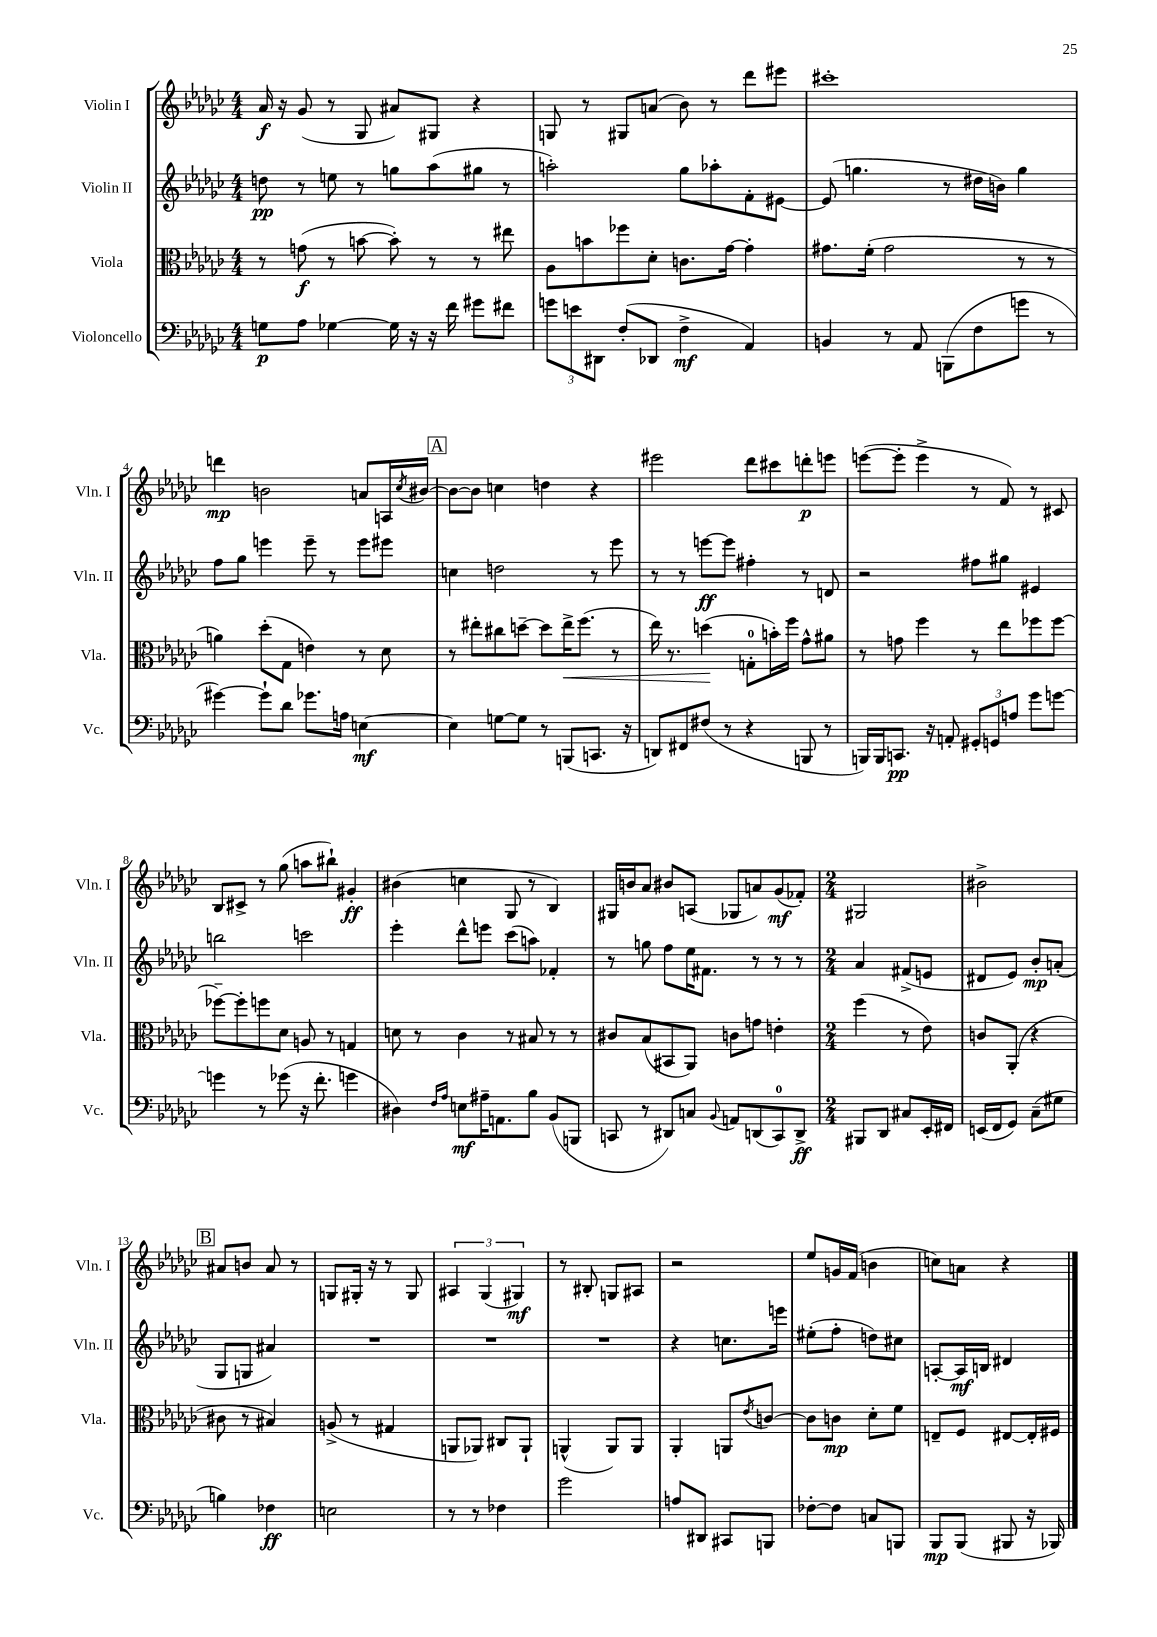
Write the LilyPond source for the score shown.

<<
\new StaffGroup <<
\new Staff = "s0" \with { instrumentName = "Violin I" shortInstrumentName = "Vln. I" } {
    \clef treble \key ges \major \numericTimeSignature \time 4/4
    aes'16\f r16 ges'8( r8 ges8 ais'8) gis8 r4 |
    g8 r8 gis8 a'8( bes'8) r8 des'''8 eis'''8 |
    cis'''1-. |
    d'''4\mp b'2 a'8 a16 \acciaccatura { ces''8 } bis'16~ |
    \mark \markup { \box "A" } bis'8~ bis'8 c''4 d''4 r4 |
    eis'''2 des'''8 cis'''8 d'''8-.\p e'''8 |
    e'''8~( e'''8-. e'''4-> r8 f'8) r8 cis'8 |
    bes8 cis'8-> r8 ges''8( a''8 bis''8-!) gis'4-.\ff |
    bis'4( c''4 ges8 r8 bes4) |
    gis16 b'16 aes'8 bis'8 a8( ges8 a'8) ges'8\mf( fes'8-.) |
    \numericTimeSignature \time 2/4 gis2 |
    bis'2-> |
    \mark \markup { \box "B" } ais'8 b'8 ais'8 r8 |
    g8 gis16-. r16 r8 gis8 |
    \tuplet 3/2 { ais4 ges4( gis4\mf) } |
    r8 bis8-. g8 ais8 |
    r2 |
    ees''8 g'16 f'16( b'4 |
    c''8) a'8 r4 \bar "|." |
}
\new Staff = "s1" \with { instrumentName = "Violin II" shortInstrumentName = "Vln. II" } {
    \clef treble \key ges \major \numericTimeSignature \time 4/4
    d''8\pp r8 e''8 r8 g''8 aes''8( gis''8 r8 |
    a''2-.) ges''8 aes''8-. f'8-. eis'8~ |
    eis'8( g''4. r8 dis''16 b'16) g''4 |
    f''8 ges''8 e'''4 e'''8-- r8 e'''8 eis'''8 |
    \mark \markup { \box "A" } c''4 d''2 r8 ees'''8 |
    r8 r8 e'''8~\ff e'''8 fis''4-. r8 d'8 |
    r2 fis''8 gis''8 eis'4 |
    b''2 c'''2 |
    ees'''4-. des'''8-^ e'''8 ces'''8( a''8) fes'4-. |
    r8 g''8 f''8 ees''16 fis'8. r8 r8 r8 |
    \numericTimeSignature \time 2/4 aes'4 fis'8->( e'8 |
    dis'8 ees'8) bes'8-.\mp a'8-.( |
    \mark \markup { \box "B" } ges8 g8 ais'4) |
    R2 |
    R2 |
    R2 |
    r4 c''8. e'''16 |
    eis''8-.( f''8-. d''8) cis''8 |
    a8~-. a16\mf b16 dis'4 \bar "|." |
}
\new Staff = "s2" \with { instrumentName = "Viola" shortInstrumentName = "Vla." } {
    \clef alto \key ges \major \numericTimeSignature \time 4/4
    r8 g'8\f( r8 b'8~ b'8-.) r8 r8 eis''8 |
    aes8 b'8 fes''8 des'8-. c'8. ges'16~ ges'4-. |
    gis'8. f'16-.( gis'2 r8 r8 |
    a'4) des''8-.( ges8 e'4) r8 des'8 |
    \mark \markup { \box "A" } r8 eis''8-. cis''8 d''8~-- d''8 eis''16->\< f''8.( r8 |
    ees''16) r8. d''4\!( g8-0-. b'16-.) f''16 ges'8-^ ais'8 |
    r8 g'8 f''4 r8 ees''8 fes''8 fes''8~ |
    fes''8~-- fes''8-. f''8 des'8 a8 r8 g4 |
    d'8 r8 ces'4 r8 bis8 r8 r8 |
    cis'8 bes8( bis,8 aes,8) c'8 g'8 e'4-. |
    \numericTimeSignature \time 2/4 f''4( r8 ees'8) |
    c'8 aes,8-.( r4 |
    \mark \markup { \box "B" } cis'8 r8 bis4) |
    a8->( r8 gis4 |
    a,8 aes,8) cis8 aes,8-! |
    a,4-^( a,8) a,8 |
    aes,4-. a,8 \acciaccatura { ees'8 } c'8~ |
    c'8 c'8\mp des'8-. f'8 |
    e8-- f8 eis8~ eis16-. fis16 \bar "|." |
}
\new Staff = "s3" \with { instrumentName = "Violoncello" shortInstrumentName = "Vc." } {
    \clef bass \key ges \major \numericTimeSignature \time 4/4
    g8\p aes8 ges4~ ges16 r16 r16 f'16 gis'8 fis'8 |
    \tuplet 3/2 { g'8 e'8 dis,8 } f8-.( des,8 f4->\mf aes,4) |
    b,4 r8 aes,8 b,,8( f8 g'8 r8 |
    gis'4~) gis'8-! des'8 ges'8. a16 e4~\mf |
    \mark \markup { \box "A" } e4 g8~ g8 r8 b,,8( c,8. r16 |
    d,8) fis,8 fis8( r8 r4 b,,8 r8 |
    b,,16) b,,16 c,8.\pp r16 a,8-. \tuplet 3/2 { gis,8-. g,8 a8 } ges'8 g'8~ |
    g'4 r8 ges'8( r16 f'8.-. g'4 |
    dis4) \grace { f16 aes16 } e8\mf ais16-- a,8. bes8 bes,8( b,,8 |
    c,8 r8 dis,8) c8 \appoggiatura { bes,8 } a,8 d,8( c,8-0) d,8->\ff |
    \numericTimeSignature \time 2/4 bis,,8 des,8 cis8 ees,16-. fis,16 |
    e,16( f,16 ges,8) ces8--( gis8 |
    \mark \markup { \box "B" } b4) fes4\ff |
    e2 |
    r8 r8 fes4 |
    ges'2 |
    a8 dis,8 cis,8 b,,8 |
    fes8~-. fes8 c8 b,,8 |
    bes,,8\mp bes,,8( bis,,8 r16 bes,,16) \bar "|." |
}
>>
>>
